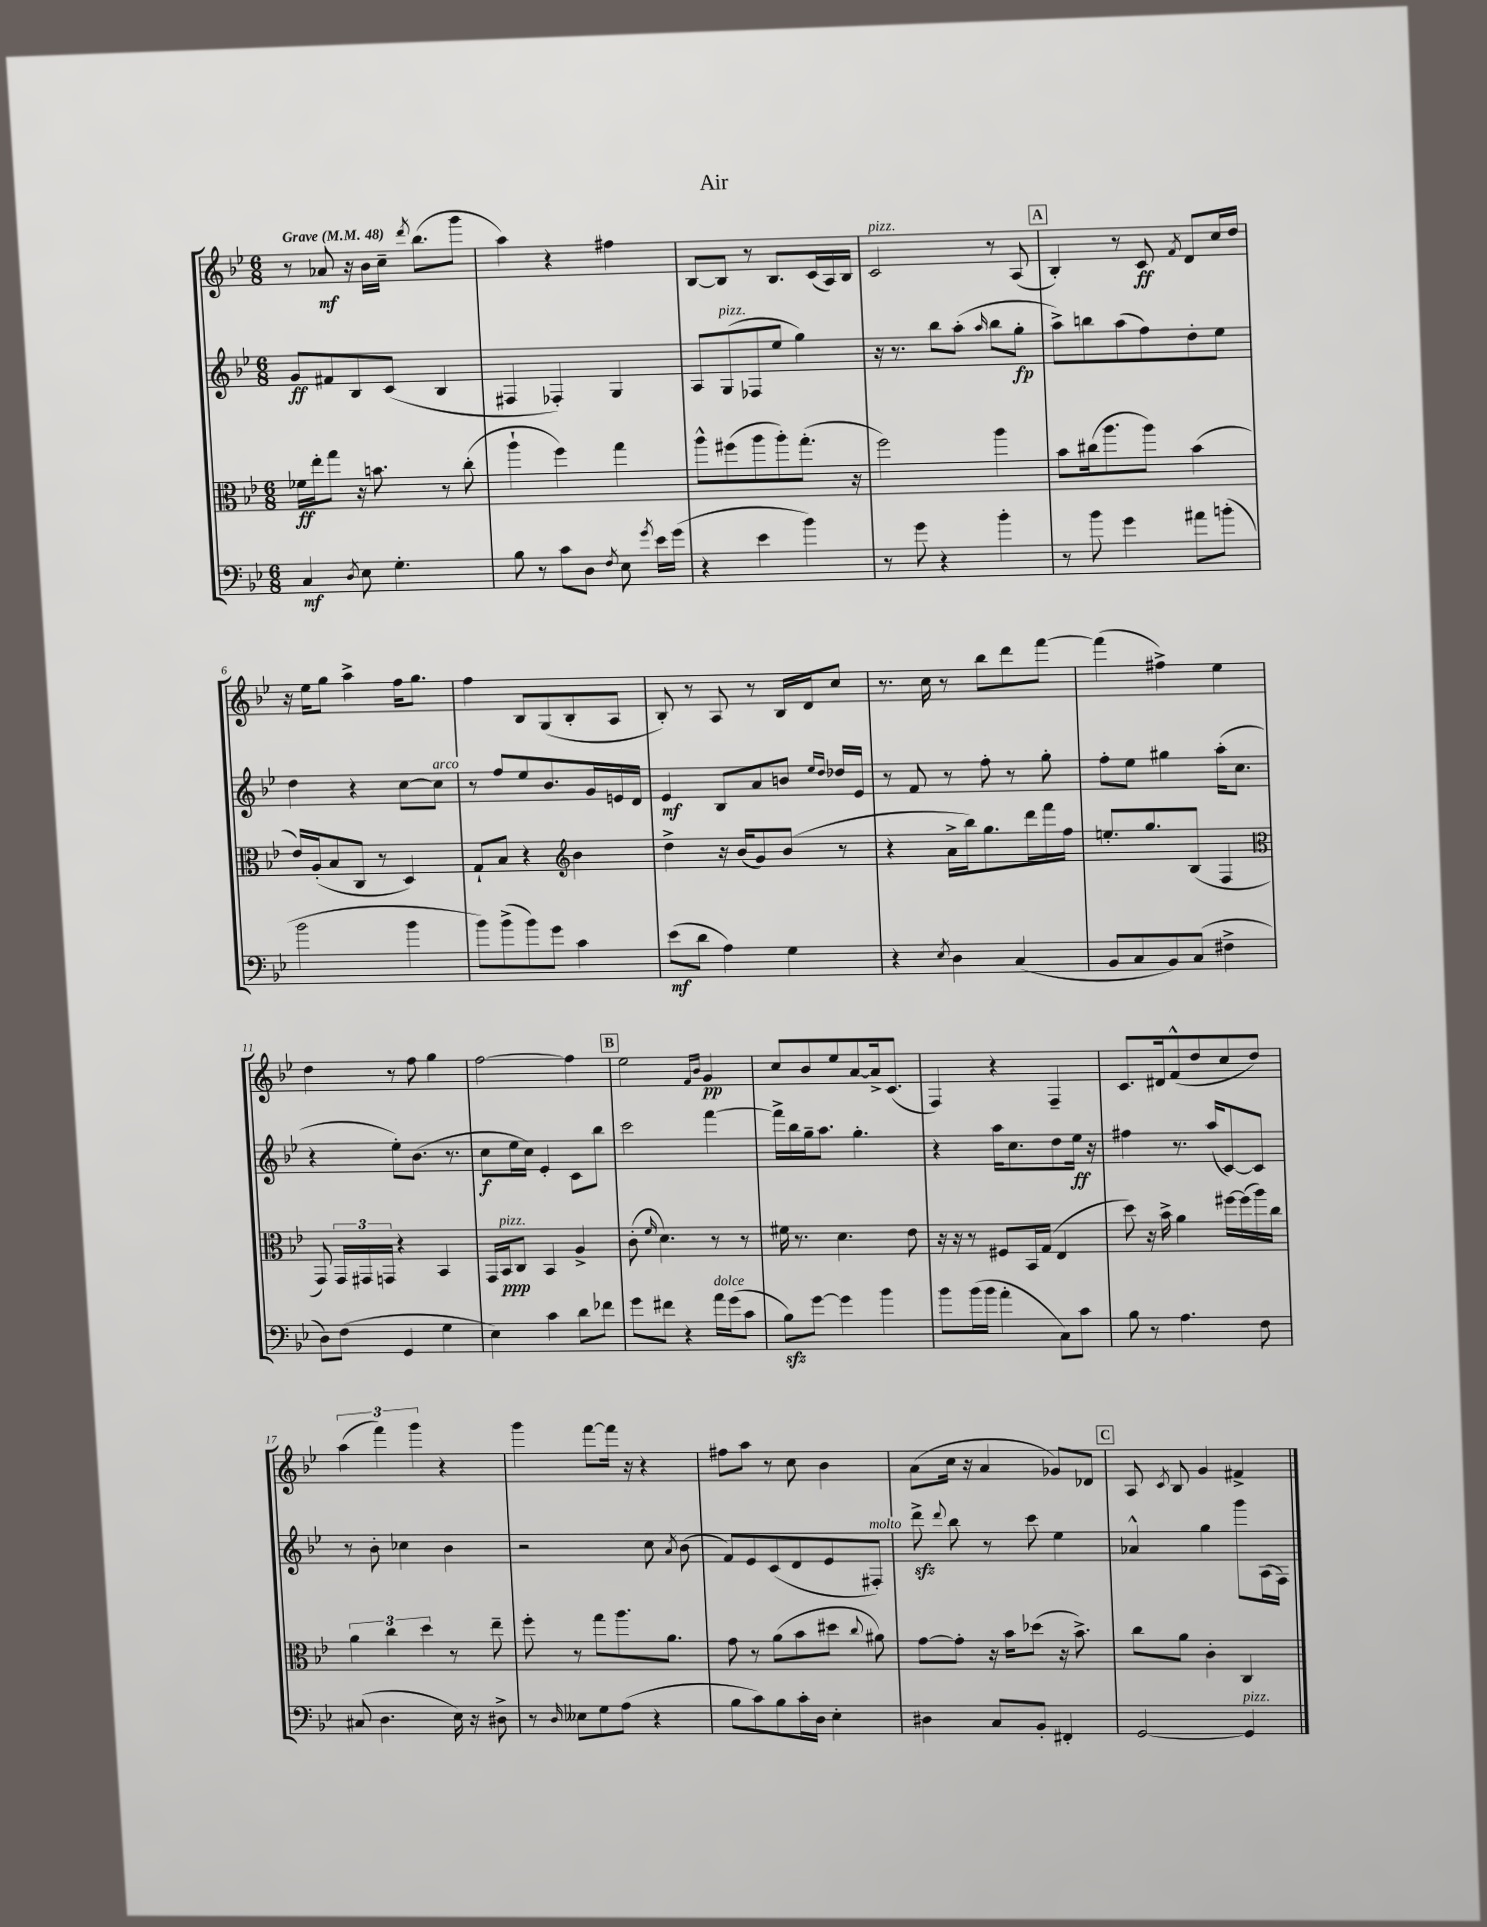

**kern	**kern	**kern	**kern
*staff4	*staff3	*staff2	*staff1
*clefF4	*clefC3	*clefG2	*clefG2
*k[b-e-]	*k[b-e-]	*k[b-e-]	*k[b-e-]
*M6/8	*M6/8	*M6/8	*M6/8
*MM48	*MM48	*MM48	*MM48
4C/	16f-\LL	8g/L	8r
.	16ee-'\J	.	.
.	8gg\J	8f#/	8a-/
8qD/	.	.	.
8E-\	16r	8B-/	16r
.	8.b\	.	16b-\LL
4.G'\	.	(8c/J	16cc~\JJ
.	.	.	8qddd/
.	.	.	(8.bb-\L
.	8r	4B-/	.
.	(8cc'\	.	8ggg\J
=	=	=	=
8B-\	4aa`\	4F#/	4aa\)
8r	.	.	.
8c\L	4ff\)	4F-'/)	4r
8D\J	.	.	.
8qF/	.	.	.
8E-\	4gg\	4G/	4ff#\
8qg/	.	.	.
16e-\LL	.	.	.
(16g\JJ	.	.	.
=	=	=	=
4r	8aa^^\L	8A/L	[8B-/L
.	(8ff#\	(8G/	8B-/]J
4e-\	8aa\	8F-/	8r
.	8aa'\)	8ee-/J	8.B-/L
4b-\)	(8.gg'\J	4gg\)	.
.	.	.	(16c/L
.	.	.	16A/)
.	16r	.	16B-/JJ
=	=	=	=
8r	2ff\)	16r	2c/
.	.	8.r	.
8g\	.	.	.
4r	.	8bb-\L	.
.	.	(8aa'\J	.
.	.	16qqaa/	.
4b-'\	4aa\	8bb-\L	8r
.	.	8gg'\J	(8A/
=	=	=	=
8r	8b-\L	8aa^\L)	4B-'/)
8b-\	(16cc#\k	8bb\	.
.	8.aa\	.	.
4g\	.	(8aa\	8r
.	8aa\J)	8ff\)	8c/
.	.	.	8qf/
8a#\L	(4b-\	8dd'\	8d/L
(8b'\J	.	8ee-\J	16cc/L
.	.	.	16dd/JJ
=	=	=	=
2b-\	16e-/LL)	4dd\	16r
.	(16A'/J	.	16ee-\LK
.	8B-/	.	8gg\J
.	8C/J	4r	4aa^\
.	8r	.	.
4b-\	4D/)	[8cc\L	16ff\LK
.	.	.	8.gg\J
.	.	8cc\]J	.
=	=	=	=
8b-\L)	8G`/L	8r	4ff\
(8b-^\	8B-/J	8ff/L	.
8b-\)	4r	8ee-/	8B-/L
8g\J	.	8.b-/	(8G/
*	*clefG2	*	*
4c\	4b-\	.	8B-'/
.	.	16g/L	.
.	.	16e/	8A/J
.	.	16d/JJ	.
=	=	=	=
(8e-\L	4dd^\	4e-/	8B-'/)
8d\J	.	.	8r
4A\)	16r	8B-/L	8A/
.	(16b-/LK	.	.
.	8g/)	8a/	8r
4G\	(8b-/J	8b/J	16B-/LL
.	.	.	16d/J
.	.	16qqee-/LL	.
.	.	16qqdd/JJ	.
.	8r	16dd-/LL	8cc/J
.	.	16e-/JJ	.
=	=	=	=
4r	4r	8r	8.r
.	.	8f/	.
.	.	.	16cc\
8qE-/	.	.	.
4D\	16a^\LL	8r	8r
.	16bb-\J)	.	.
.	8.gg\	8ff'\	8bb-\L
(4C/	.	8r	8ddd\
.	16ddd\L	.	.
.	16fff\	8gg'\	[8fff\J
.	16ff\JJ	.	.
=	=	=	=
8BB-/L	8.ee'/L	8ff'\L	(4fff\]
8C/	.	8ee-\J	.
.	8.gg/	.	.
8BB-/)	.	4gg#\	4ff#^\)
(8C/J	(8B-/J	.	.
4F#^\	4F/	(16aa'\LK	4ee-\
.	.	8.cc\J	.
=	=	=	=
*	*clefC3	*	*
8D\L)	8GG/)	4r	4dd\
(8F\J	24GG/LL	.	.
.	24GG#/	.	.
.	24GG/JJ	.	.
4GG/	4r	8ee-'\L)	8r
.	.	(8.b-\J	8ff\
4G\	4BB-/	.	4gg\
.	.	8.r	.
=	=	=	=
4E-\)	16GG/LL	8cc\L	[2ff\
.	16BB-/J	.	.
.	8C/J	16ee-\L	.
.	.	16cc\JJ)	.
4c\	4BB-/	4e-'/	.
8d\L	4A^/	8c\L	4ff\]
8f-\J	.	8bb-\J	.
=	=	=	=
8g\L	(8c'\	2ccc\	2ee-\
.	16qqf/	.	.
8f#\J	4.d\)	.	.
4r	.	.	.
.	.	.	16qqf/LL
.	.	.	16qqb-/JJ
16a\LL	8r	[4fff\	4g/
(16g\J	.	.	.
8c\J	8r	.	.
=	=	=	=
8B-\L)	16f#\	16fff^\]LL	8cc/L
.	8.r	16bb-\	.
[8g\J	.	16gg~\J	8b-/
.	.	8.aa\J	.
4g\]	4.d\	.	8ee-/
.	.	4.gg'\	[8a/
4b-\	.	.	16a^/]k
.	.	.	(8.c/J
.	8e-\	.	.
=	=	=	=
8b-\L	16r	4r	4F/)
.	16r	.	.
(16b-\L	8r	.	.
16b-\JJ	.	.	.
4a'\	8F#/L	16aa\LK	4r
.	.	8.cc\	.
.	16BB-/L	.	.
.	(16G/JJ	.	.
8C\L)	4E-/	8dd\	4F~/
8c\J	.	16ee-\Jk	.
.	.	16r	.
=	=	=	=
8B-\	8dd\)	4ff#\	8.c/L
8r	16r	.	.
.	16b-^\	.	16d#/k
4.A\	4a\	8.r	(8f^^/
.	.	.	8dd/
.	.	(16aa/LK	.
.	[16ff#\LL	[8c/)	8cc/
.	(16ff#\]	.	.
8F\	16aa\)	8c/]J	8dd/J)
.	16cc\JJ	.	.
=	=	=	=
(8C#/	6a\	8r	(6aa\
4.D\	.	8b-'\	.
.	6cc\	.	6fff\)
.	.	4cc-\	.
.	6dd\	.	6ggg\
16E-\)	8r	4b-\	4r
16r	.	.	.
8D#^\	8ee-~\	.	.
=	=	=	=
8r	8ff'\	2r	4ggg\
16qqD/	.	.	.
8E--\L	8r	.	.
8G\	8gg\L	.	[8fff\L
(8A\J	8.aa\	.	16fff\]Jk
.	.	.	16r
4r	.	8cc\	4r
.	8.a\J	.	.
.	.	8qa/	.
.	.	(8b-\	.
=	=	=	=
8B-\L	8g\	8f/L)	8ff#\L
8c\)	8r	8e-/	8aa\J
8B-\	(8a\L	(8c/	8r
16c'\L	8b-\	8d/	8cc\
16D\JJ	.	.	.
4E-'\	8dd#\J	8e-/	4b-\
.	8qqcc/	.	.
.	8a#\)	8F#'/J)	.
=	=	=	=
4D#\	[8g\L	8ddd^\	(8a\L
.	.	8qqddd/	.
.	8g'\]J	8bb-\	16cc\Jk
.	.	.	16r
8C/L	16r	8r	4a/
.	16b-\LK	.	.
8BB-'/J	(8dd-\J	8ccc\	.
4FF#'/	16r	4ee-\	8g-/L)
.	8.b-^\)	.	.
.	.	.	8d-/J
=	=	=	=
[2GG/	8cc\L	4a-^^/	8A/
.	.	.	8qc/
.	8a\J	.	8B-/
.	4c'\	4gg\	4g/
4GG/]	4C/	8ggg\L	4f#^/
.	.	(16A\L	.
.	.	16F\JJ)	.
==	==	==	==
*-	*-	*-	*-
